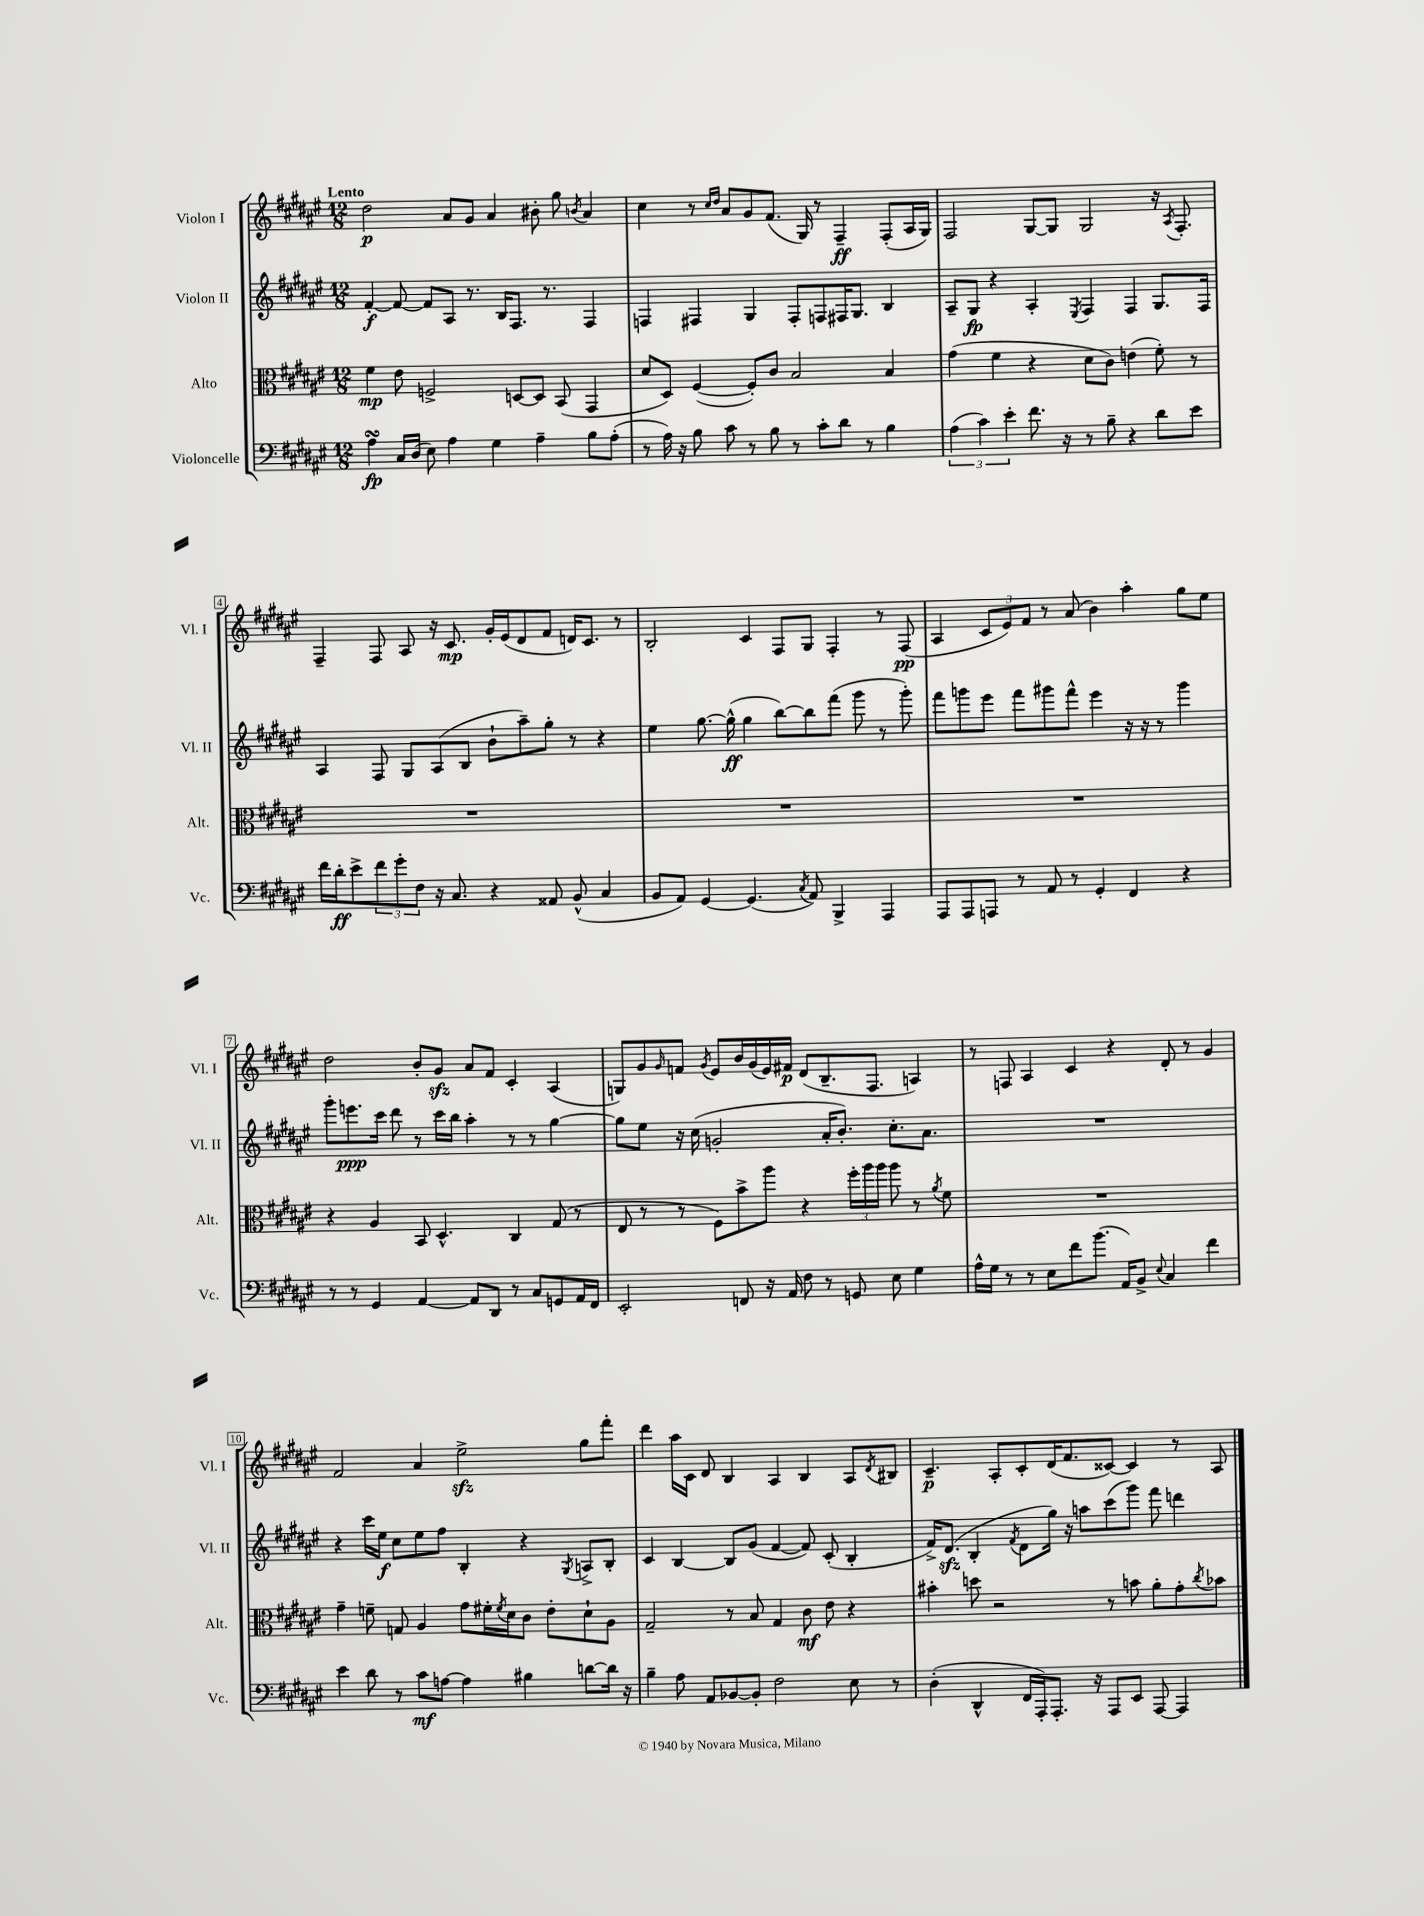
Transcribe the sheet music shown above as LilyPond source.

<<
\new StaffGroup <<
\new Staff = "s0" \with { instrumentName = "Violon I" shortInstrumentName = "Vl. I" } {
    \clef treble \key fis \major \numericTimeSignature \time 12/8 \tempo "Lento"
    dis''2\p ais'8 gis'8 ais'4 bis'8-. gis''8 \acciaccatura { b'8 } ais'4 |
    cis''4 r8 \grace { cis''16 dis''16 } ais'8 gis'8 fis'8.( gis16) r8 fis4--\ff fis8-.( ais16 gis16) |
    fis2 gis8~ gis8 gis2 r16 \acciaccatura { ais8 } fis8.-. |
    fis4-- fis8 ais8 r16 cis'8.\mp gis'16-. eis'16( dis'8 fis'8 d'16) cis'8. r8 |
    b2-. cis'4 fis8 gis8 fis4-. r8 fis8\pp( |
    ais4 \tuplet 3/2 { cis'8 eis'8) fis'8 } r8 ais'8( b'4) ais''4-. gis''8 eis''8 |
    dis''2 b'8-. gis'8\sfz ais'8 fis'8 cis'4-. ais4( |
    g8) gis'8 \grace { gis'16 } f'8 \acciaccatura { gis'8 } eis'8 b'16 gis'16( eis'16) fis'16\p dis'8( b8.-- fis8. a4) |
    r8 f8 ais4 cis'4 r4 dis'8-. r8 gis'4 |
    fis'2 ais'4 eis''2->\sfz gis''8 fis'''8-. |
    dis'''4 ais''16 cis'16 dis'8 b4 ais4 b4 ais8 \acciaccatura { dis'8 } bis8 |
    cis'4.--\p ais8-. cis'8-. dis'16( fis'8. cisis'8~) cisis'4 r8 ais8 \bar "|." |
}
\new Staff = "s1" \with { instrumentName = "Violon II" shortInstrumentName = "Vl. II" } {
    \clef treble \key fis \major \numericTimeSignature \time 12/8
    fis'4~-.\f fis'8~ fis'8 ais8 r8. b16 fis8. r8. fis4 |
    f4 fis4 gis4 fis8-. f8 fis16 gis8. b4 |
    ais8-- gis8\fp r4 ais4-. \acciaccatura { eis8 } fis4 fis4 gis8. fis16 |
    ais4 fis8 gis8 ais8( b8 b'8-! ais''8--) gis''8-. r8 r4 |
    eis''4 gis''8.~ gis''16-^\ff( gis''4 b''8~) b''8 fis'''8( gis'''8 r8 gis'''8-.) |
    fis'''8 g'''8 eis'''8 fis'''8 gis'''8 fis'''8-^ eis'''4 r16 r16 r8 gis'''4 |
    gis'''8-. e'''8.\ppp cis'''16 dis'''8 r8 cis'''16 b''16 ais''4-. r8 r8 gis''4~ |
    gis''8 eis''8 r16 cis''16( g'2-. ais'16-. b'8.-.) cis''8.-. ais'8. |
    R1. |
    r4 cis'''16 eis''16\f cis''8 eis''8 fis''8 b4-. r4 \acciaccatura { gis8 } a8-> b8-. |
    cis'4 b4~ b8 gis'8( fis'4~ fis'8) cis'8-.( b4-. |
    fis'16->) dis'8.\sfz( b4-. \acciaccatura { fis'8 } dis'8 gis''16) r16 a''8 cis'''8( gis'''8) fis'''8 d'''4 \bar "|." |
}
\new Staff = "s2" \with { instrumentName = "Alto" shortInstrumentName = "Alt." } {
    \clef alto \key fis \major \numericTimeSignature \time 12/8
    fis'4\mp eis'8 f2-> d8~ d8 b,8( gis,4 |
    dis'8 dis8) fis4~( fis8-.) cis'8 b2 b4 |
    gis'4( fis'4 r4 dis'8 cis'8) e'4( fis'8-.) r8 |
    R1. |
    R1. |
    R1. |
    r4 ais4 b,8 dis4.-^ cis4 gis8( r8 |
    eis8 r8 r8 fis8) b'8-> ais''8 r4 \tuplet 3/2 { fis''16-. ais''16 ais''16 } ais''8 r8 \acciaccatura { ais'8 } fis'8 |
    R1. |
    gis'4-- f'8-- g8 ais4 gis'8 fis'16-. \acciaccatura { fis'8 } dis'16 cis'8 eis'8-. dis'8-! ais8 |
    gis2-- r8 b8 gis4 cis'8\mf eis'8 r4 |
    bis'4-. d''8 r2 r8 b'8 ais'8-. gis'8-. \acciaccatura { cis''8 } bes'8 \bar "|." |
}
\new Staff = "s3" \with { instrumentName = "Violoncelle" shortInstrumentName = "Vc." } {
    \clef bass \key fis \major \numericTimeSignature \time 12/8
    ais4\turn\fp cis16 dis16( eis8) ais4 gis4 ais4-- b8 ais8-.( |
    r8 ais16) r16 b8 cis'8 r8 b8 r8 cis'8-. dis'8 r8 b4 |
    \tuplet 3/2 { ais4( cis'4) eis'4-. } fis'8. r16 r8 b8-- r4 dis'8 eis'8 |
    fis'16 dis'16-.\ff eis'8-> \tuplet 3/2 { fis'8 gis'8-. fis8 } r16 cis8. r4 aisis,8 b,8-^( cis4 |
    b,8 ais,8) gis,4~ gis,4.( \acciaccatura { cis8 } ais,8) b,,4-> ais,,4 |
    ais,,8 ais,,8 a,,8 r8 ais,8 r8 gis,4-. fis,4 r4 |
    r8 r8 gis,4 ais,4~ ais,8 dis,8 r8 cis8 g,8 ais,16 fis,16 |
    eis,2-. f,8 r16 ais,16 fis8 r8 g,8 eis8 gis4 |
    ais16-^ gis16 r8 r8 eis8 fis'8 b'8.( ais,16) b,8-> \appoggiatura { eis8 } cis4 fis'4 |
    eis'4 dis'8 r8 cis'8\mf a8~ a4 bis4 d'8~ d'16 r16 |
    b4-- ais8 ais,8 bes,8~ bes,8-. fis2 eis8 r8 |
    dis4-.( dis,4-^ fis,16 ais,,16-.) ais,,8.-. r16 ais,,8 eis,8 ais,,8~ ais,,4 \bar "|." |
}
>>
>>
\layout { \context { \Score \override BarNumber.stencil = #(make-stencil-boxer 0.1 0.3 ly:text-interface::print) } }
